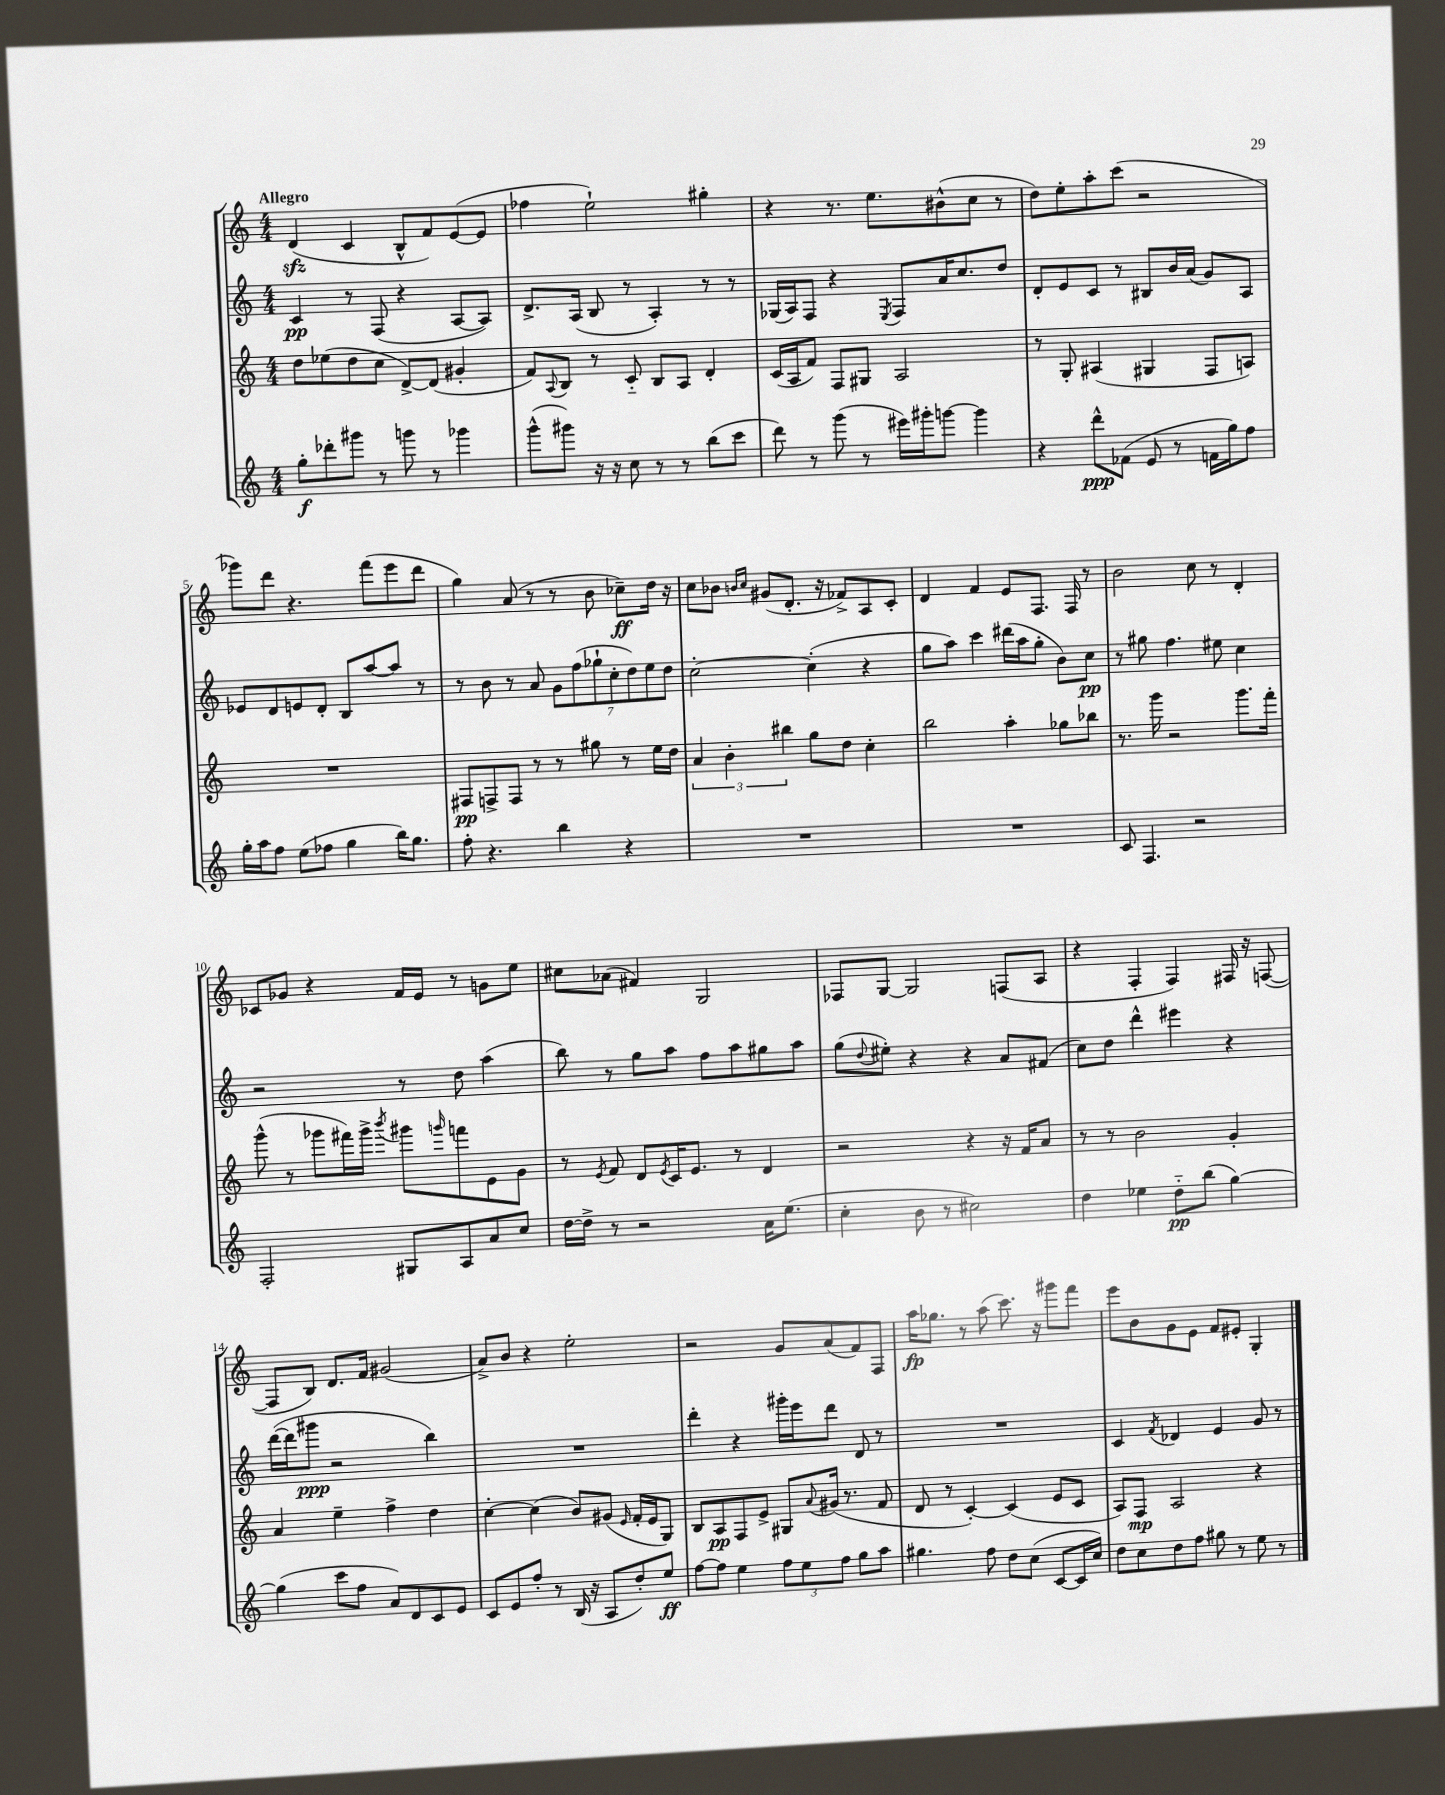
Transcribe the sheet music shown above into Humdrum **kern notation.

**kern	**dynam	**kern	**dynam	**kern	**dynam	**kern	**dynam
*part4	*part4	*part3	*part3	*part2	*part2	*part1	*part1
*staff4	*staff4	*staff3	*staff3	*staff2	*staff2	*staff1	*staff1
*clefG2	*	*clefG2	*	*clefG2	*	*clefG2	*
*k[]	*	*k[]	*	*k[]	*	*k[]	*
*M4/4	*	*M4/4	*	*M4/4	*	*M4/4	*
=1	=1	=1	=1	=1	=1	=1	=1
!	!	!	!	!	!	!LO:TX:a:B:t=Allegro	!
8gg'\L	f	8dd\L	.	4c/	pp	(4dzz/	.
8ddd-X'\	.	(8ee-X\	.	.	.	.	.
8ggg#X\J	.	8dd\	.	8r	.	4c/	.
8r	.	8cc\J	.	(8F/	.	.	.
8gggn\	.	[8d^/L)	.	4r	.	8B^^/L	.
8r	.	(8d/J]	.	.	.	8f/)	.
4ggg-X\	.	4g#X'/	.	[8A/L	.	([8e/	.
.	.	.	.	8A/J])	.	8e/J]	.
=2	=2	=2	=2	=2	=2	=2	=2
(8ggg^^\L	.	8f/L)	.	8.d^/L	.	4ff-X\	.
.	.	8qqA/	.	.	.	.	.
8ggg#X\J)	.	8B/J	.	.	.	.	.
.	.	.	.	(16A/Jk	.	.	.
16r	.	8r	.	8B/	.	2ee`\)	.
16r	.	.	.	.	.	.	.
8cc\	.	8c/	.	8r	.	.	.
8r	.	8B/L	.	4A'/)	.	.	.
8r	.	8A/J	.	.	.	.	.
(8bb\L	.	4d'/	.	8r	.	4gg#X'\	.
8ccc\J	.	.	.	8r	.	.	.
=3	=3	=3	=3	=3	=3	=3	=3
8ddd\)	.	(16c/LL	.	(16G-X/LL	.	4r	.
.	.	16A/J	.	16A/J)	.	.	.
8r	.	8f/J)	.	8F/J	.	.	.
(8ggg\	.	8F/L	.	4r	.	8.r	.
8r	.	8G#X/J	.	.	.	.	.
.	.	.	.	.	.	8.ee\L	.
.	.	.	.	8qE/	.	.	.
16eee#X\LL)	.	2A/	.	8F/L	.	.	.
16ggg#X'\J	.	.	.	.	.	.	.
[8gggn\J	.	.	.	16a/K	.	(8b#X^^\	.
.	.	.	.	8.cc/	.	.	.
4ggg\]	.	.	.	.	.	8cc\J	.
.	.	.	.	8dd/J	.	8r	.
=4	=4	=4	=4	=4	=4	=4	=4
4r	.	8r	.	8d'/L	.	8dd\L)	.
.	.	8G'/	.	8e/	.	8ee'\	.
8ddd^^\L	ppp	(4A#X/	.	8c/J	.	8aa'\	.
(8f-X\J	.	.	.	8r	.	(8ccc\J	.
8e/	.	4G#X/	.	8B#X/L	.	2r	.
8r	.	.	.	16b/L	.	.	.
.	.	.	.	(16a/JJ	.	.	.
16fn\LL	.	8F/L	.	8g/L)	.	.	.
16gg\J)	.	.	.	.	.	.	.
8ff\J	.	8An/J)	.	8A/J	.	.	.
!!LO:LB:g=z
=5	=5	=5	=5	=5	=5	=5	=5
16gg'\LL	.	1r	.	8e-X/L	.	8ggg-X\L)	.
16aa\J	.	.	.	.	.	.	.
8ff\J	.	.	.	8d/	.	8ddd\J	.
(8ee\L	.	.	.	8en/	.	4.r	.
8ff-X\J	.	.	.	8d'/J	.	.	.
4gg\	.	.	.	8B/L	.	.	.
.	.	.	.	[8aa/	.	(8fff\L	.
16bb\KL)	.	.	.	8aa/J]	.	8eee\	.
8.gg\J	.	.	.	.	.	.	.
.	.	.	.	8r	.	8ddd\J	.
=6	=6	=6	=6	=6	=6	=6	=6
8ff'\	.	8F#X/L	pp	8r	.	4gg\)	.
4.r	.	8Fn^/	.	8b\	.	.	.
.	.	8F/J	.	8r	.	(8a/	.
.	.	8r	.	8a/	.	8r	.
4bb\	.	8r	.	14g\L	.	8r	.
.	.	.	.	(14ff\	.	.	.
.	.	8gg#X\	.	.	.	8b\	.
.	.	.	.	14gg-X`\	.	.	.
.	.	.	.	14cc'\	.	.	.
4r	.	8r	.	.	.	8cc-X~\L)	ff
.	.	.	.	14dd\)	.	.	.
.	.	.	.	14ee\	.	.	.
.	.	16ee\LL	.	.	.	16dd\Jk	.
.	.	.	.	14dd\J	.	.	.
.	.	16dd\JJ	.	.	.	16r	.
=7	=7	=7	=7	=7	=7	=7	=7
1r	.	6a/	.	[2cc'\	.	8cc\L	.
.	.	.	.	.	.	8b-X\J	.
.	.	6b'\	.	.	.	.	.
.	.	.	.	.	.	16qqbn/LL	.
.	.	.	.	.	.	16qqcc/JJ	.
.	.	.	.	.	.	(8g#X/L	.
.	.	6bb#X\	.	.	.	.	.
.	.	.	.	.	.	8.d'/J	.
.	.	8gg\L	.	(4cc'\]	.	.	.
.	.	.	.	.	.	16r	.
.	.	8dd\J	.	.	.	8f-X^/L)	.
.	.	4cc'\	.	4r	.	8A/	.
.	.	.	.	.	.	8c'/J	.
=8	=8	=8	=8	=8	=8	=8	=8
1r	.	2bb\	.	8gg\L	.	4d/	.
.	.	.	.	8aa\J)	.	.	.
.	.	.	.	4ccc\	.	4f/	.
.	.	4aa'\	.	(16ddd#X\LL	.	8e/L	.
.	.	.	.	16aa\J	.	.	.
.	.	.	.	8gg'\J	.	8.F/J	.
.	.	8gg-X\L	.	8b\L)	.	.	.
.	.	.	.	.	.	16F/	.
.	.	8bb-X\J	.	8cc\J	pp	8r	.
=9	=9	=9	=9	=9	=9	=9	=9
8c/	.	8.r	.	8r	.	2b\	.
4.F/	.	.	.	8gg#X\	.	.	.
.	.	16ggg\	.	.	.	.	.
.	.	2r	.	4.ff\	.	.	.
2r	.	.	.	.	.	8cc\	.
.	.	.	.	8ee#X\	.	8r	.
.	.	8.ggg\L	.	4cc\	.	4d'/	.
.	.	16fff'\Jk	.	.	.	.	.
!!LO:LB:g=z
=10	=10	=10	=10	=10	=10	=10	=10
2F'/	.	(8ggg^^\	.	2r	.	8c-X/L	.
.	.	8r	.	.	.	8g-X/J	.
.	.	8ggg-X\L	.	.	.	4r	.
.	.	16fff#X\L)	.	.	.	.	.
.	.	16ggg-^\JJ	.	.	.	.	.
.	.	8qbbb/	.	.	.	.	.
8G#X/L	.	8ggg#X\L	.	8r	.	16f/LL	.
.	.	.	.	.	.	16e/JJ	.
.	.	16qqgggn/	.	.	.	.	.
8A/	.	8fffn\	.	8dd\	.	8r	.
8a/	.	8e\	.	(4aa\	.	8gn\L	.
8cc/J	.	8g\J	.	.	.	8ee\J	.
=11	=11	=11	=11	=11	=11	=11	=11
[16dd\LL	.	8r	.	8bb\)	.	8cc#X\L	.
16dd^\JJ]	.	.	.	.	.	.	.
.	.	8qe/	.	.	.	.	.
8r	.	8f/	.	8r	.	(8a-X\J	.
2r	.	8d/L	.	8gg\L	.	4f#X/)	.
.	.	8qe/	.	.	.	.	.
.	.	16c/K	.	8aa\J	.	.	.
.	.	8.e/J	.	.	.	.	.
.	.	.	.	8ff\L	.	2G/	.
.	.	8r	.	8aa\	.	.	.
16a\KL	.	4d/	.	8gg#X\	.	.	.
(8.ee\J	.	.	.	.	.	.	.
.	.	.	.	8aa\J	.	.	.
=12	=12	=12	=12	=12	=12	=12	=12
4cc'\	.	2r	.	(8gg\L	.	8F-X/L	.
.	.	.	.	8qqdd/	.	.	.
.	.	.	.	8ee#X'\J)	.	[8G/J	.
8b\	.	.	.	4r	.	2G/]	.
8r	.	.	.	.	.	.	.
2cc#X\)	.	4r	.	4r	.	.	.
.	.	16r	.	8a/L	.	(8Fn/L	.
.	.	16f/KL	.	.	.	.	.
.	.	8a/J	.	(8f#X/J	.	8A/J	.
=13	=13	=13	=13	=13	=13	=13	=13
4dd\	.	8r	.	8cc\L)	.	4r	.
.	.	8r	.	8dd\J	.	.	.
4ee-X\	.	2b\	.	4ddd^^\	.	4F'/	.
8dd\L	pp	.	.	4eee#X\	.	4F/)	.
(8bb\J	.	.	.	.	.	.	.
[4gg\)	.	4g'/	.	4r	.	16F#X/	.
.	.	.	.	.	.	16r	.
.	.	.	.	.	.	([8Fn/	.
!!LO:LB:g=z
=14	=14	=14	=14	=14	=14	=14	=14
(4gg\]	.	4a/	.	([16ddd\LL	.	8F/L]	.
.	.	.	.	16ddd\J]	.	.	.
.	.	.	.	8ggg#X\J	ppp	8B/J)	.
8ccc\L	.	4ee~\	.	2r	.	8.d/L	.
8ff\J	.	.	.	.	.	.	.
.	.	.	.	.	.	16f/Jk	.
8a/L)	.	4ff^\	.	.	.	(2g#X/	.
8d/	.	.	.	.	.	.	.
8c/	.	4dd\	.	4bb\)	.	.	.
8e/J	.	.	.	.	.	.	.
=15	=15	=15	=15	=15	=15	=15	=15
8c/L	.	[4cc'\	.	1r	.	8a^/L)	.
8e/	.	.	.	.	.	8b/J	.
8ff'/J	.	(4cc\]	.	.	.	4r	.
8r	.	.	.	.	.	.	.
(16B/	.	8b/L)	.	.	.	2ee'\	.
16r	.	.	.	.	.	.	.
8A/L	.	(8g#X/J	.	.	.	.	.
.	.	16qqe/	.	.	.	.	.
8dd'/)	.	16f'/LL	.	.	.	.	.
.	.	16e/J	.	.	.	.	.
8ee/J	ff	8G/J)	.	.	.	.	.
=16	=16	=16	=16	=16	=16	=16	=16
[8ff\L	.	8B/L	.	4ddd'\	.	2r	.
8ff\J]	.	8A/	pp	.	.	.	.
4ee\	.	8F/	.	4r	.	.	.
.	.	8e^/J	.	.	.	.	.
12ff\L	.	8G#X/L	.	16ggg#X'\LL	.	8g/L	.
.	.	.	.	16eee\J	.	.	.
12ee\	.	.	.	.	.	.	.
.	.	8qqa/	.	.	.	.	.
.	.	(16g#X/Jk	.	8ddd\J	.	(8a/	.
12ff\J	.	.	.	.	.	.	.
.	.	8.r	.	.	.	.	.
8gg\L	.	.	.	8d/	.	8f/)	.
8aa\J	.	8f/	.	8r	.	8F/J	.
=17	=17	=17	=17	=17	=17	=17	=17
4.gg#X\	.	8d/	.	1r	.	16aa\KL	fp
.	.	.	.	.	.	8.gg-X\J	.
.	.	8r	.	.	.	.	.
.	.	[4c'/)	.	.	.	8r	.
8ff\	.	.	.	.	.	(8aa\	.
8dd\L	.	(4c/]	.	.	.	8.ccc\)	.
(8cc\J	.	.	.	.	.	.	.
.	.	.	.	.	.	16r	.
[8c/L	.	8e/L	.	.	.	8ggg#X\L	.
16c/L]	.	8c/J	.	.	.	8fff\J	.
16cc/JJ)	.	.	.	.	.	.	.
=18	=18	=18	=18	=18	=18	=18	=18
8dd\L	.	8A/L)	.	4c/	.	8eee\L	.
8cc\	.	8F/J	mp	.	.	8b\	.
.	.	.	.	8qf/	.	.	.
8dd\	.	2A/	.	4d-X/	.	8g\	.
8ff\J	.	.	.	.	.	8e\J	.
8gg#X\	.	.	.	4e/	.	8f/L	.
8r	.	.	.	.	.	8e#X'/J	.
8ee\	.	4r	.	8g/	.	4G'/	.
8r	.	.	.	8r	.	.	.
==	==	==	==	==	==	==	==
*-	*-	*-	*-	*-	*-	*-	*-
